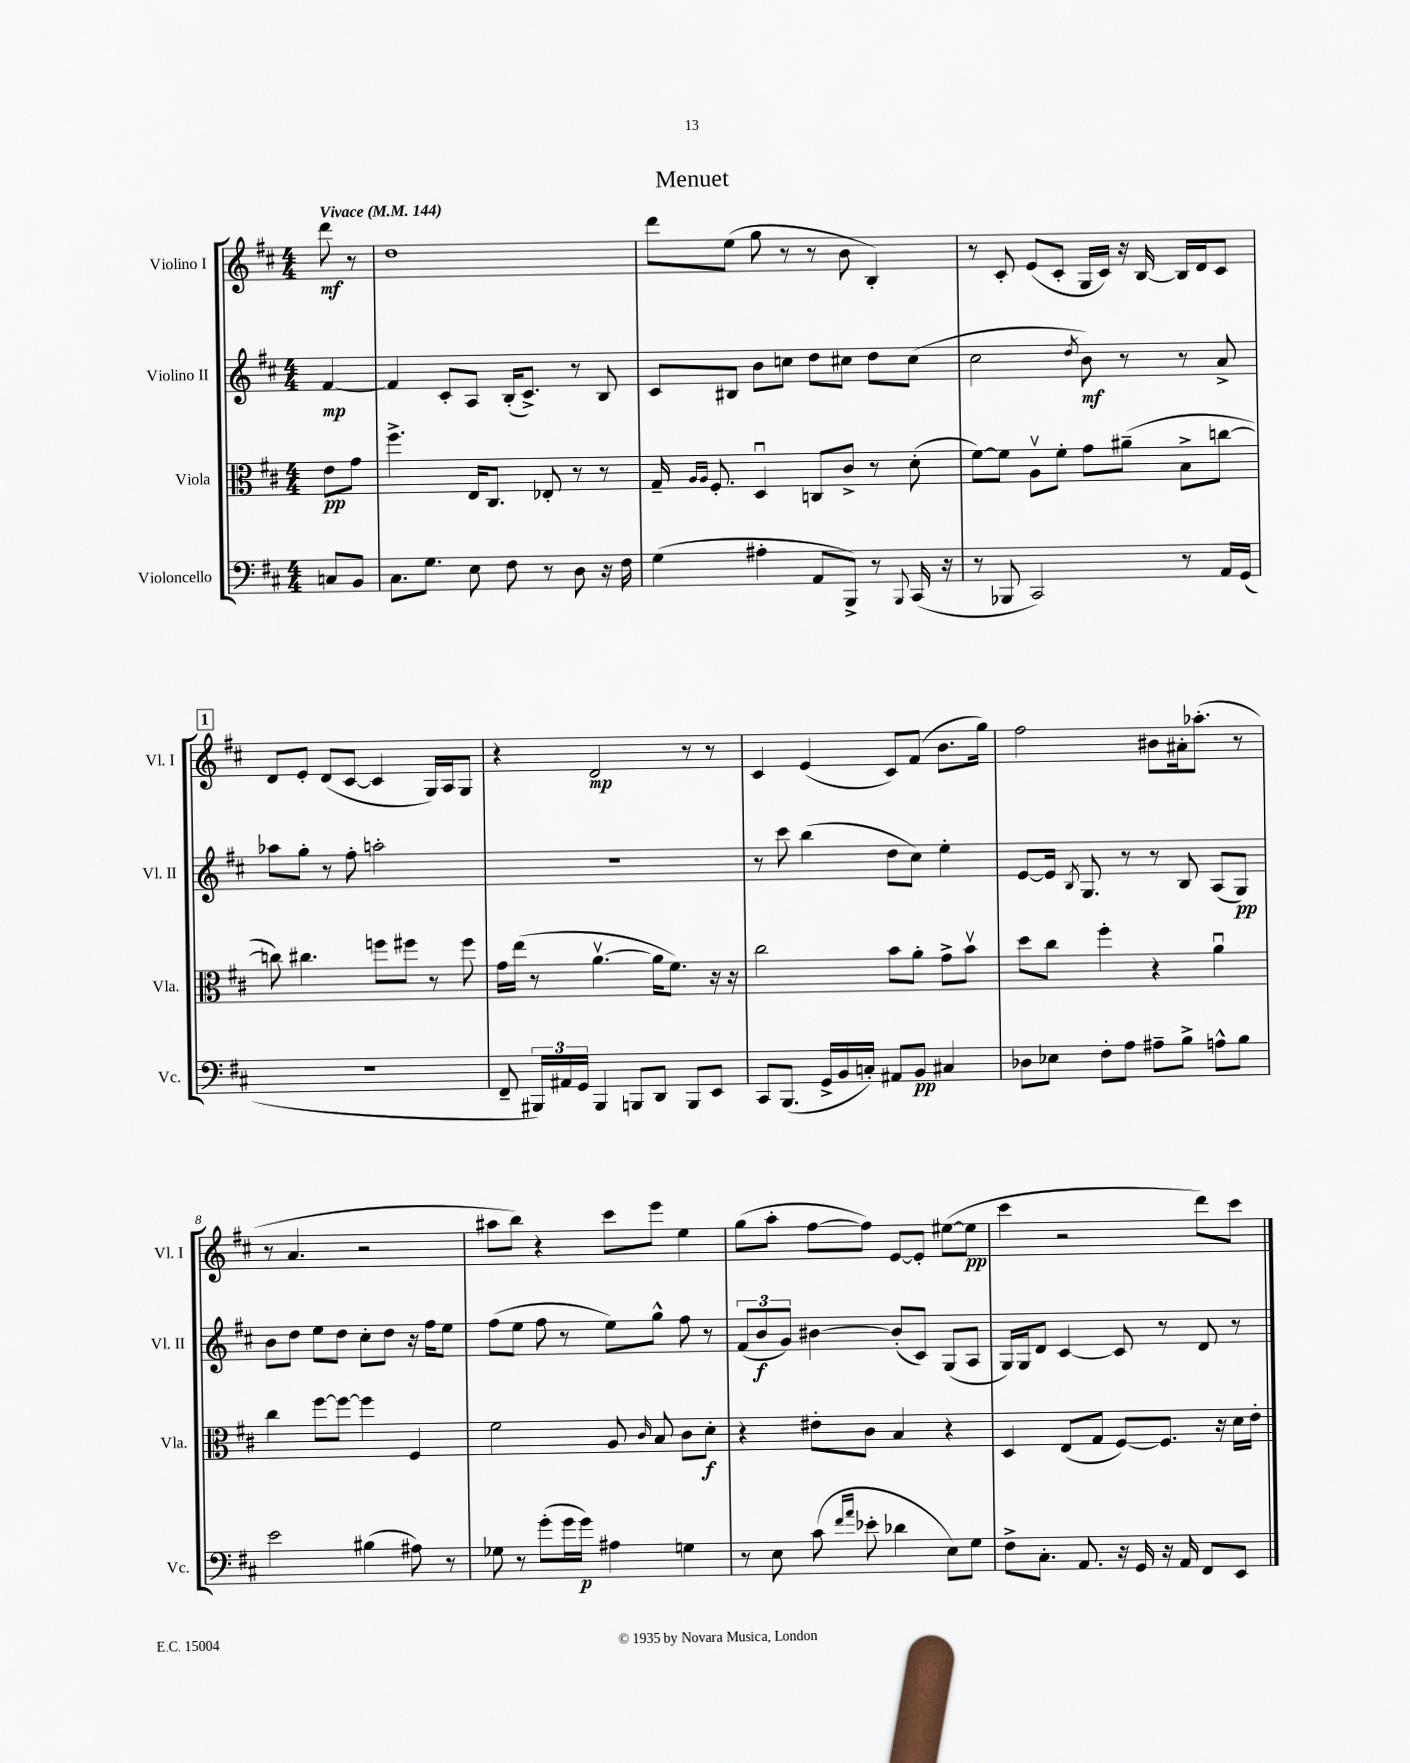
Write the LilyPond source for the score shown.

\header { title = "Menuet" }
<<
\new StaffGroup <<
\new Staff = "s0" \with { instrumentName = "Violino I" shortInstrumentName = "Vl. I" } {
    \clef treble \key d \major \numericTimeSignature \time 4/4 \partial 4 \tempo "Vivace" 4 = 144
    \autoBeamOff d'''8\mf r8 |
    d''1 |
    d'''8[ e''8]( g''8 r8 r8 b'8 b4-.) |
    r8 cis'8-. e'8[( cis'8]-. g16[ cis'16]) r16 b16~ b16[ d'16 cis'8] |
    \mark \markup { \box "1" } d'8[ e'8]-. d'8[( cis'8]~ cis'4 g16[) a16 g8] |
    r4 d'2\mp r8 r8 |
    cis'4 e'4( cis'8[) fis'8]( b'8.[ g''16]) |
    fis''2 bis'8[ ais'16-. aes''8.]-.( r8 |
    r8 a'4. r2 |
    ais''8[ b''8]) r4 cis'''8[ e'''8] e''4 |
    g''8[( a''8]-. fis''8[~ fis''8]) e'8[~ e'8]-. eis''8[~( eis''8]\pp |
    cis'''4 r2 d'''8[) cis'''8] \bar "|." |
}
\new Staff = "s1" \with { instrumentName = "Violino II" shortInstrumentName = "Vl. II" } {
    \clef treble \key d \major \numericTimeSignature \time 4/4 \partial 4
    \autoBeamOff fis'4~\mp |
    fis'4 cis'8[-. a8] b16[-.( cis'8.]->) r8 b8 |
    cis'8[ bis8] b'8[ c''8] d''8[ cis''8] d''8[ cis''8]( |
    cis''2 \acciaccatura { d''8 } b'8\mf) r8 r8 a'8-> |
    \mark \markup { \box "1" } aes''8[ g''8]-. r8 fis''8-. a''2-. |
    R1 |
    r8 cis'''8 b''4( d''8[ cis''8]) e''4-. |
    e'8[~ e'16] \acciaccatura { b8 } g8. r8 r8 b8 a8[( g8]\pp) |
    b'8[ d''8] e''8[ d''8] cis''8[-. d''8] r16 fis''16[ e''8] |
    fis''8[( e''8] fis''8 r8 e''8[) g''8]-^ fis''8 r8 |
    \tuplet 3/2 { fis'8[( b'8\f g'8]) } bis'4~ bis'8[-.( cis'8]) g8[( a8] |
    g16[) g16 d'8] cis'4~ cis'8 r8 d'8 r8 \bar "|." |
}
\new Staff = "s2" \with { instrumentName = "Viola" shortInstrumentName = "Vla." } {
    \clef alto \key d \major \numericTimeSignature \time 4/4 \partial 4
    \autoBeamOff e'8[\pp g'8] |
    fis''4.-> e16[ cis8.] ees8-. r8 r8 |
    g16-- \grace { a16[ a16] } fis8.-. d4\downbow c8[ cis'8]-> r8 d'8-.( |
    fis'8[~) fis'8] a8[\upbow fis'8]-. g'8[ ais'8]--( b8[-> c''8]~ |
    \mark \markup { \box "1" } c''8) cis''4. f''8[ fis''8] r8 fis''8 |
    g'16[ e''16]( r8 a'4.~\upbow a'16[ fis'8.]) r16 r16 |
    cis''2 b'8[ a'8]-. g'8[-> b'8]\upbow |
    d''8[ cis''8] fis''4-. r4 a'4\downbow |
    cis''4 fis''8[~ fis''8]~ fis''4 fis4 |
    fis'2 a8 \grace { cis'16 } b8 cis'8[ d'8]-.\f |
    r4 eis'8[-. cis'8] b4 r4 |
    d4 e8[( g8] fis8[~) fis8.] r16 d'16[ e'16]-. \bar "|." |
}
\new Staff = "s3" \with { instrumentName = "Violoncello" shortInstrumentName = "Vc." } {
    \clef bass \key d \major \numericTimeSignature \time 4/4 \partial 4
    \autoBeamOff c8[ b,8] |
    cis8.[ g8.] e8 fis8 r8 d8 r16 fis16 |
    g4( ais4-. a,8[ b,,8]->) r8 \appoggiatura { b,,8 } cis,16( r16 |
    r8 bes,,8 cis,2) r8 a,16[ g,16]( |
    \mark \markup { \box "1" } R1 |
    fis,8-- \tuplet 3/2 { bis,,16[) ais,16 g,16] } bis,,4 b,,8[ d,8] b,,8[ e,8] |
    cis,8[ b,,8.]( g,16[-> b,16 c16]-.) ais,8[ b,8]\pp cis4 |
    des8[ ees8] fis8[-. a8] ais8[-- b8]-> a8[-^ b8] |
    e'2 bis4( ais8) r8 |
    ges8 r8 g'8[-.( g'16 g'16]\p) ais4 g4 |
    r8 e8 cis'8( \grace { fis'16[ a'16] } ees'8-. des'4 e8[) g8] |
    fis8[-> cis8.]-. a,8. r16 g,16 r16 a,16 fis,8[ e,8] \bar "|." |
}
>>
>>
